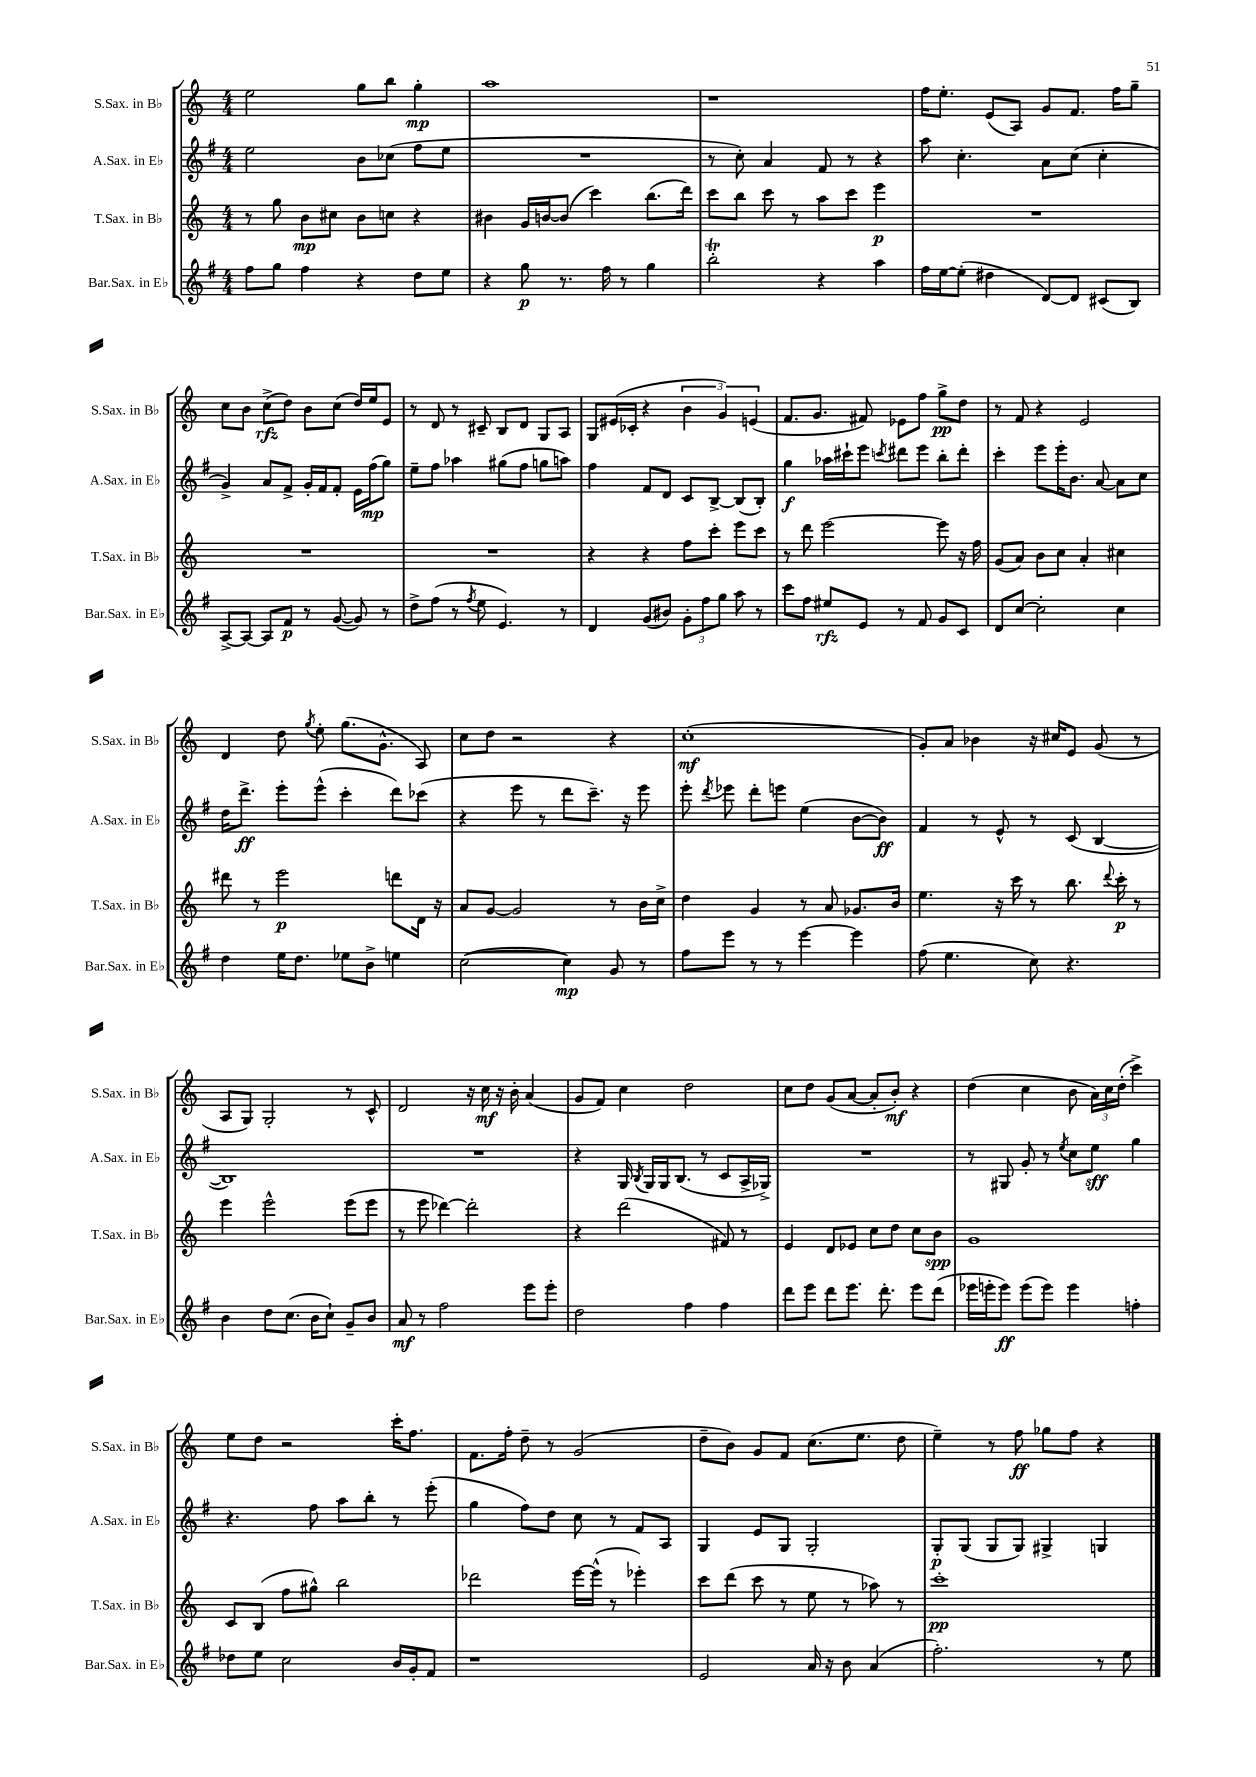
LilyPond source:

<<
\new StaffGroup <<
\new Staff = "s0" \with { instrumentName = "S.Sax. in Bb" shortInstrumentName = "S.Sax. in Bb" } {
    \clef treble \key c \major \numericTimeSignature \time 4/4
    \autoBeamOff e''2 g''8[ b''8] g''4-.\mp |
    a''1 |
    r1 |
    f''16[ e''8.]-. e'8[( a8]) g'8[ f'8.] f''16[ g''8]-- |
    c''8[ b'8] c''8[->\rfz( d''8]) b'8[ c''8]( d''16[) e''16 e'8] |
    r8 d'8 r8 cis'8-- b8[ d'8] g8[ a8] |
    g8[ eis'16( ces'16]-. r4 \tuplet 3/2 { b'4 g'4) e'4( } |
    f'8.[ g'8.] fis'8) ees'8[ f''8] g''8[->\pp d''8] |
    r8 f'8 r4 e'2 |
    d'4 d''8 \acciaccatura { g''8 } e''8-. g''8.[( g'8.]-^ a8) |
    c''8[ d''8] r2 r4 |
    c''1-.\mf( |
    g'8[-.) a'8] bes'4 r16 cis''16[ e'8] g'8( r8 |
    a8[ g8]) g2-. r8 c'8-^ |
    d'2 r16 c''16\mf r16 b'16-. a'4( |
    g'8[ f'8]) c''4 d''2 |
    c''8[ d''8] g'8[( a'8]~ a'8[-. b'8]-.\mf) r4 |
    d''4( c''4 b'8 \tuplet 3/2 { a'16[) c''16 d''16]-.( } c'''4->) |
    e''8[ d''8] r2 c'''16[-. f''8.] |
    f'8.[ f''16]-. d''8-- r8 g'2( |
    d''8[-- b'8]) g'8[ f'8] c''8.[( e''8.] d''8 |
    e''4--) r8 f''8\ff ges''8[ f''8] r4 \bar "|." |
}
\new Staff = "s1" \with { instrumentName = "A.Sax. in Eb" shortInstrumentName = "A.Sax. in Eb" } {
    \clef treble \key g \major \numericTimeSignature \time 4/4
    \autoBeamOff e''2 b'8[ ces''8]( fis''8[ e''8] |
    R1 |
    r8 c''8-.) a'4 fis'8 r8 r4 |
    a''8 c''4.-. a'8[ c''8]( c''4-. |
    g'4->) a'8[ fis'8]-> g'16[-. fis'16 fis'8]-. e'16[ fis''16\mp( g''8]) |
    e''8[-- fis''8] aes''4 gis''8[( fis''8] g''8[ a''8]) |
    fis''4 fis'8[ d'8] c'8[ b8]~-> b8[( b8]-.) |
    g''4\f aes''16[ cis'''16-! e'''8] \acciaccatura { c'''8 } dis'''8[ e'''8] b''8[-. dis'''8]-. |
    c'''4-. e'''8[ e'''16-. b'8.] a'8~ a'8[ c''8] |
    d''16[ d'''8.]->\ff e'''8[-. e'''8]-^( c'''4-. d'''8[) ces'''8]( |
    r4 e'''8 r8 d'''8[ c'''8.]--) r16 e'''8 |
    e'''8-. \acciaccatura { d'''8 } ees'''8 d'''8[-. e'''8] e''4( b'8[~ b'8]\ff) |
    fis'4 r8 e'8-^ r8 c'8( b4~ |
    b1) |
    R1 |
    r4 g16 \acciaccatura { b8 } g16[ g16 b8.]( r8 c'8[ a16-> ges16]->) |
    R1 |
    r8 gis8 g'8-. r8 \acciaccatura { e''8 } c''8[ e''8]\sff g''4 |
    r4. fis''8 a''8[ b''8]-. r8 e'''8-.( |
    g''4 fis''8[) d''8] c''8 r8 fis'8[ a8] |
    g4 e'8[ g8] g2-. |
    g8[-.\p g8]( g8[ g8]) gis4-> g4 \bar "|." |
}
\new Staff = "s2" \with { instrumentName = "T.Sax. in Bb" shortInstrumentName = "T.Sax. in Bb" } {
    \clef treble \key c \major \numericTimeSignature \time 4/4
    \autoBeamOff r8 g''8 b'8[\mp cis''8] b'8[ c''8] r4 |
    bis'4 g'16[ b'16~ b'8]( c'''4) b''8.[( d'''16]) |
    c'''8[ b''8] c'''8 r8 a''8[ c'''8] e'''4\p |
    R1 |
    R1 |
    R1 |
    r4 r4 f''8[ c'''8]-. e'''8[ c'''8] |
    r8 d'''8 e'''2~ e'''8 r16 f''16 |
    g'8[( a'8]) b'8[ c''8] a'4-. cis''4 |
    dis'''8 r8 e'''2\p d'''8[ d'16] r16 |
    a'8[ g'8]~ g'2 r8 b'16[ c''16]-> |
    d''4 g'4 r8 a'8 ges'8.[ b'16] |
    e''4. r16 c'''16 r8 b''8. \appoggiatura { d'''8 } c'''16-.\p r8 |
    e'''4 e'''2-^ e'''8[( e'''8] |
    r8 e'''8 des'''4~) des'''2-. |
    r4 d'''2( fis'8) r8 |
    e'4 d'8[ ees'8] c''8[ d''8] c''8[ b'8]\spp |
    g'1 |
    c'8[ b8]( f''8[ gis''8]-^) b''2 |
    des'''2 e'''16[~ e'''16]-^( r8 ees'''4-.) |
    c'''8[ d'''8]( c'''8 r8 e''8 r8 aes''8) r8 |
    c'''1-.\pp \bar "|." |
}
\new Staff = "s3" \with { instrumentName = "Bar.Sax. in Eb" shortInstrumentName = "Bar.Sax. in Eb" } {
    \clef treble \key g \major \numericTimeSignature \time 4/4
    \autoBeamOff fis''8[ g''8] fis''4 r4 d''8[ e''8] |
    r4 g''8\p r8. fis''16 r8 g''4 |
    b''2-.\trill r4 a''4 |
    fis''16[ e''16~ e''8]-.( dis''4 d'8[~) d'8] cis'8[( b8]) |
    a8[~-> a8]~ a8[ fis'8]\p r8 g'8~( g'8) r8 |
    d''8[-> fis''8]( r8 \acciaccatura { fis''8 } e''8 e'4.) r8 |
    d'4 g'8[( bis'8]) \tuplet 3/2 { g'8[-. fis''8 g''8] } a''8 r8 |
    c'''8[ fis''8] eis''8[\rfz e'8] r8 fis'8 g'8[ c'8] |
    d'8[ c''8]~ c''2-. c''4 |
    d''4 e''16[ d''8.] ees''8[ b'8]-> e''4 |
    c''2~( c''4\mp) g'8 r8 |
    fis''8[ e'''8] r8 r8 e'''4~ e'''4 |
    fis''8( e''4. c''8) r4. |
    b'4 d''8[ c''8.]( b'16[ c''8]-!) g'8[-- b'8] |
    a'8\mf r8 fis''2 e'''8[ e'''8]-. |
    d''2 fis''4 fis''4 |
    d'''8[ e'''8] d'''8[ e'''8.] d'''8.-. e'''8[ d'''8]( |
    ees'''16[ e'''16-. e'''8]\ff) e'''8[( e'''8]) e'''4 f''4-. |
    des''8[ e''8] c''2 b'16[ g'16-. fis'8] |
    r1 |
    e'2 a'16 r16 b'8 a'4( |
    fis''2.-.) r8 e''8 \bar "|." |
}
>>
>>
\layout { \context { \Score \remove "Bar_number_engraver" } }
